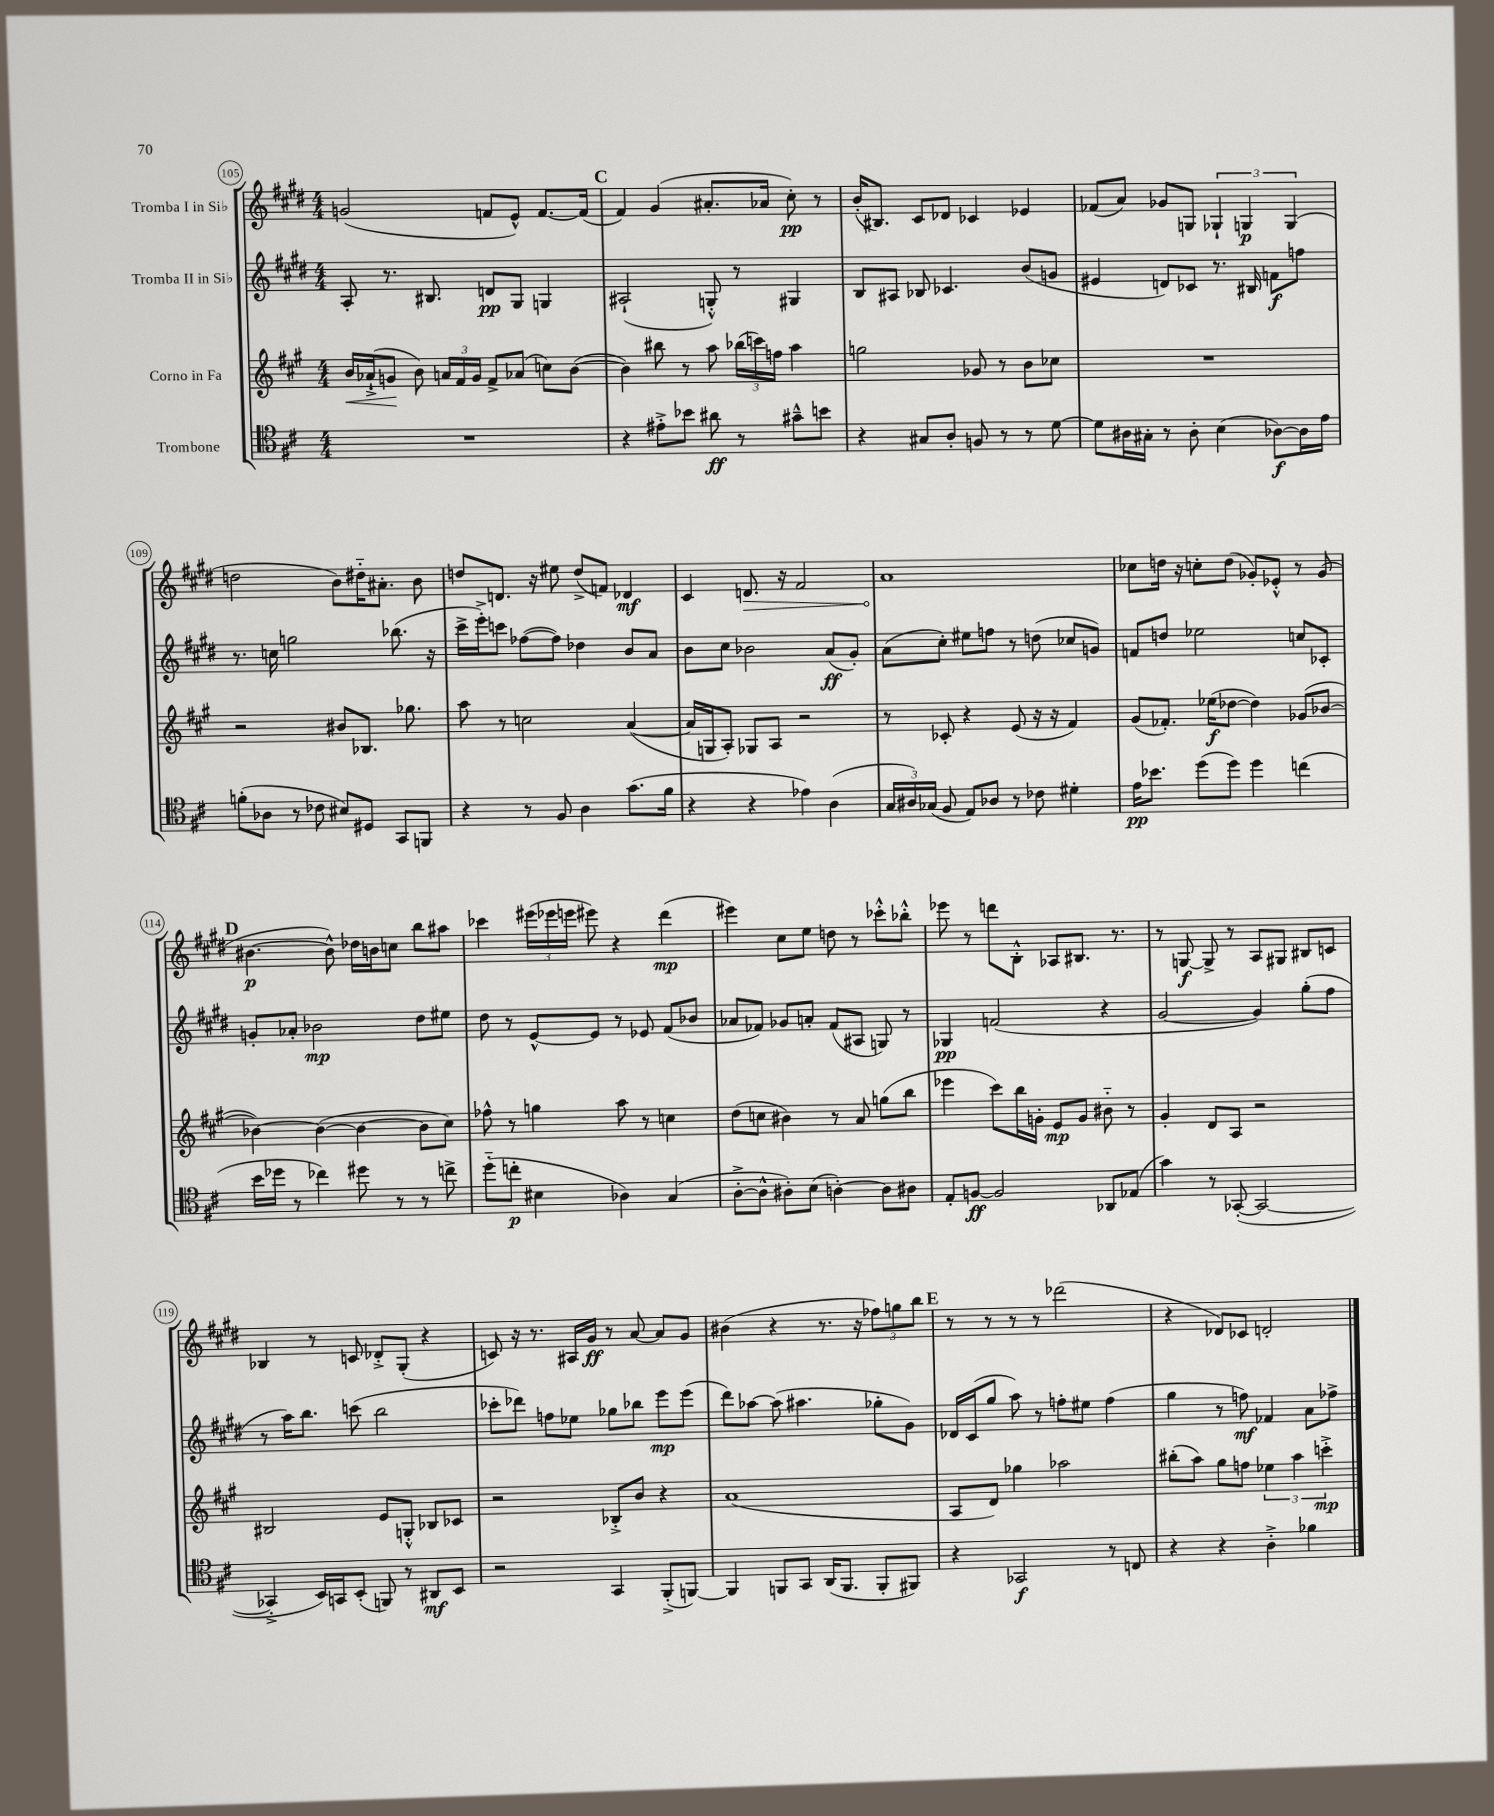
<<
\new StaffGroup <<
\new Staff = "s0" \with { instrumentName = "Tromba I in Sib" } {
    \clef treble \key e \major \numericTimeSignature \time 4/4
    \autoBeamOff g'2( f'8[ e'8]-^) f'8.[~ f'16]( |
    \mark \markup { \bold "C" } fis'4) gis'4( ais'8.[-. aes'16] cis''8-.\pp) r8 |
    b'16[-.( bis8.]) cis'8[ des'8] ces'4 ees'4 |
    fes'8[( a'8]) ges'8[ g8] \tuplet 3/2 { ges4-! g4\p g4( } |
    d''2 b'8[) dis''16-_ ais'8.]-. b'8 |
    d''8[ d'8.] r16 eis''8 d''8[->( f'8]) des'4\mf |
    cis'4 \once \override Hairpin.circled-tip = ##t d'8.\> r16 fis'2 |
    a'1\! |
    ces''8[ d''16] r16 c''8[-. d''8]( ges'8[-.) ees'8]-.-^ r8 ges'8( |
    \mark \markup { \bold "D" } bis'4.~\p bis'8-^) des''16[ b'16 c''8] b''8[ ais''8] |
    ces'''4 \tuplet 3/2 { eis'''16[( ees'''16 e'''16] } eis'''8) r4 dis'''4\mp( |
    eis'''4) cis''8[ e''8] d''8 r8 ces'''8[-.-^ bes''8]-.-^ |
    ees'''8 r8 d'''8[ b8]-.-^ aes8[ bis8.] r8. |
    r8 g8~\f g8-> r8 a8[ gis8] bis8[ c'8] |
    bes4 r8 c'8 des'8[-.-> gis8]-.( r4 |
    c'8) r16 r8. ais16[ gis'16]\ff r8 a'8~ a'8[ gis'8] |
    bis'4( r4 r8. r16 \tuplet 3/2 { fes''8[) g''8 b''8] } |
    \mark \markup { \bold "E" } r8 r8 r8 r8 des'''2( |
    r4 des'8[) ces'8] d'2-. \bar "|." |
}
\new Staff = "s1" \with { instrumentName = "Tromba II in Sib" } {
    \clef treble \key e \major \numericTimeSignature \time 4/4
    \autoBeamOff a8-. r8. bis8. d'8[\pp gis8] g4 |
    \mark \markup { \bold "C" } ais2-!( g8-.-^) r8 gis4 |
    b8[ ais8] bes8 ces'4. b'8[( g'8] |
    eis'4 d'8[) ces'8] r8. bis16 f'8[\f f''8] |
    r8. c''16 g''2 bes''8.( r16 |
    cis'''16[-> e'''16-.->) c'''8] fes''8[~( fes''8]) des''4 b'8[ a'8] |
    b'8[ cis''8] bes'2 a'8[\ff( gis'8]-.) |
    a'8[( cis''8]-.) eis''8[ f''8] r8 d''8( ces''8[ g'8]) |
    f'8[ d''8] ees''2 c''8[ ces'8]-. |
    \mark \markup { \bold "D" } g'8[-. aes'8]-. bes'2\mp dis''8[ eis''8] |
    dis''8 r8 e'8[~-^ e'8] r8 ees'8 fis'8[( bes'8] |
    aes'8[ fes'8]) ges'8[ a'8]-. fes'8[( ais8] g8) r8 |
    ges4\pp f'2( r4 |
    gis'2~ gis'4) gis''8[-.( fis''8] |
    r8 a''16[) b''8.] c'''8( b''2 |
    ces'''8[-. des'''8]) f''8[ ees''8] ges''8[ bes''8] e'''8[\mp e'''8]( |
    dis'''8[) aes''8]~ aes''8( ais''4. ges''8[-. gis'8]) |
    \mark \markup { \bold "E" } des'16[ cis'16( gis''8] a''8) r8 f''8[-. eis''8] f''4( |
    gis''4 r8 f''8\mf) fes'4 a'8[ fes''8]-> \bar "|." |
}
\new Staff = "s2" \with { instrumentName = "Corno in Fa" } {
    \clef treble \key a \major \numericTimeSignature \time 4/4
    \autoBeamOff b'16[\< aes'16-!->( g'8]\! b'8) \tuplet 3/2 { a'16[ fis'16 g'16] } fis'8[-> aes'8]( c''8[) b'8]~( |
    \mark \markup { \bold "C" } b'4) bis''8 r8 a''8 \tuplet 3/2 { bes''16[( c'''16) f''16] } a''4 |
    g''2 ges'8 r8 b'8[ ces''8] |
    R1 |
    r2 bis'8[ bes8.] ges''8. |
    a''8 r8 c''2 a'4~( |
    a'16[ g16 a8]-.) ges8[ a8] r2 |
    r8 ces'8-. r4 e'8( r16 r16 fis'4) |
    gis'8[( fes'8.]-.) ees''16[\f( des''8]~ des''4) ges'8[( bes'8]~ |
    \mark \markup { \bold "D" } bes'4~) bes'4~( bes'4~ bes'8[ cis''8]) |
    fes''8-^ r8 g''4 a''8 r8 c''4 |
    d''8[( c''8] bis'4) r8 a'8 g''8[( b''8] |
    ees'''4 cis'''8[) b''16 g'16]-. e'8[\mp g'8] bis'8-_ r8 |
    gis'4-. d'8[ a8] r2 |
    bis2 e'8[ g8]-.-^ bes8[ ces'8] |
    r2 bes8[-.-> b'8] r4 |
    a'1( |
    \mark \markup { \bold "E" } a8[ d'8]) ges''4 aes''2 |
    bis''8[-.( a''8]) gis''8[ f''8] \tuplet 3/2 { ees''4 a''4 c'''4-.->\mp } \bar "|." |
}
\new Staff = "s3" \with { instrumentName = "Trombone" } {
    \clef tenor \key d \major \numericTimeSignature \time 4/4
    \autoBeamOff R1 |
    \mark \markup { \bold "C" } r4 eis'8[-.-> bes'8] ais'8\ff r8 gis'8[---^ b'8] |
    r4 gis8[ a8]-. f8 r8 r8 d'8~ |
    d'8[ ais16 gis16]-. r8 ais8-. b4( aes8[~\f) aes16 e'16] |
    f'8[-.( aes8] r8 ces'8 bis8[) dis8] g,8[ f,8] |
    r4 r8 fis8 a4 g'8.[( fis'16] |
    r4 r4 ees'4) a4( |
    \tuplet 3/2 { g16[ ais16) ges16]( } fis8 e8[) aes8] r8 ces'8 dis'4-. |
    e'16[\pp bes'8.] d''8[( d''8]) d''4 c''4( |
    \mark \markup { \bold "D" } b'16[ des''16] r8 ces''4) dis''8 r8 r8 c''8-> |
    d''8[-_( c''8]-.\p bis4 aes4) g4( |
    a8[~-.-> a8]-^ ais8[-.) b8]( a4~-.) a8[ ais8] |
    e8[-. f8]~\ff f2 aes,8[ ees8]( |
    g'4) r8 ges,8~-.( ges,2~ |
    ges,4-.-> b,16[) g,16 b,8]-.( f,8) r8 ais,8[\mf b,8] |
    r2 g,4 fis,8[-.->( f,8]~) |
    f,4 f,8[ g,8] a,16[( f,8.] f,8[-. fis,8]) |
    \mark \markup { \bold "E" } r4 ges,2\f r8 c8 |
    r4 r4 a4-.-> fes'4 \bar "|." |
}
>>
>>
\layout { \context { \Score currentBarNumber = #105 \override BarNumber.stencil = #(make-stencil-circler 0.1 0.3 ly:text-interface::print) } }
